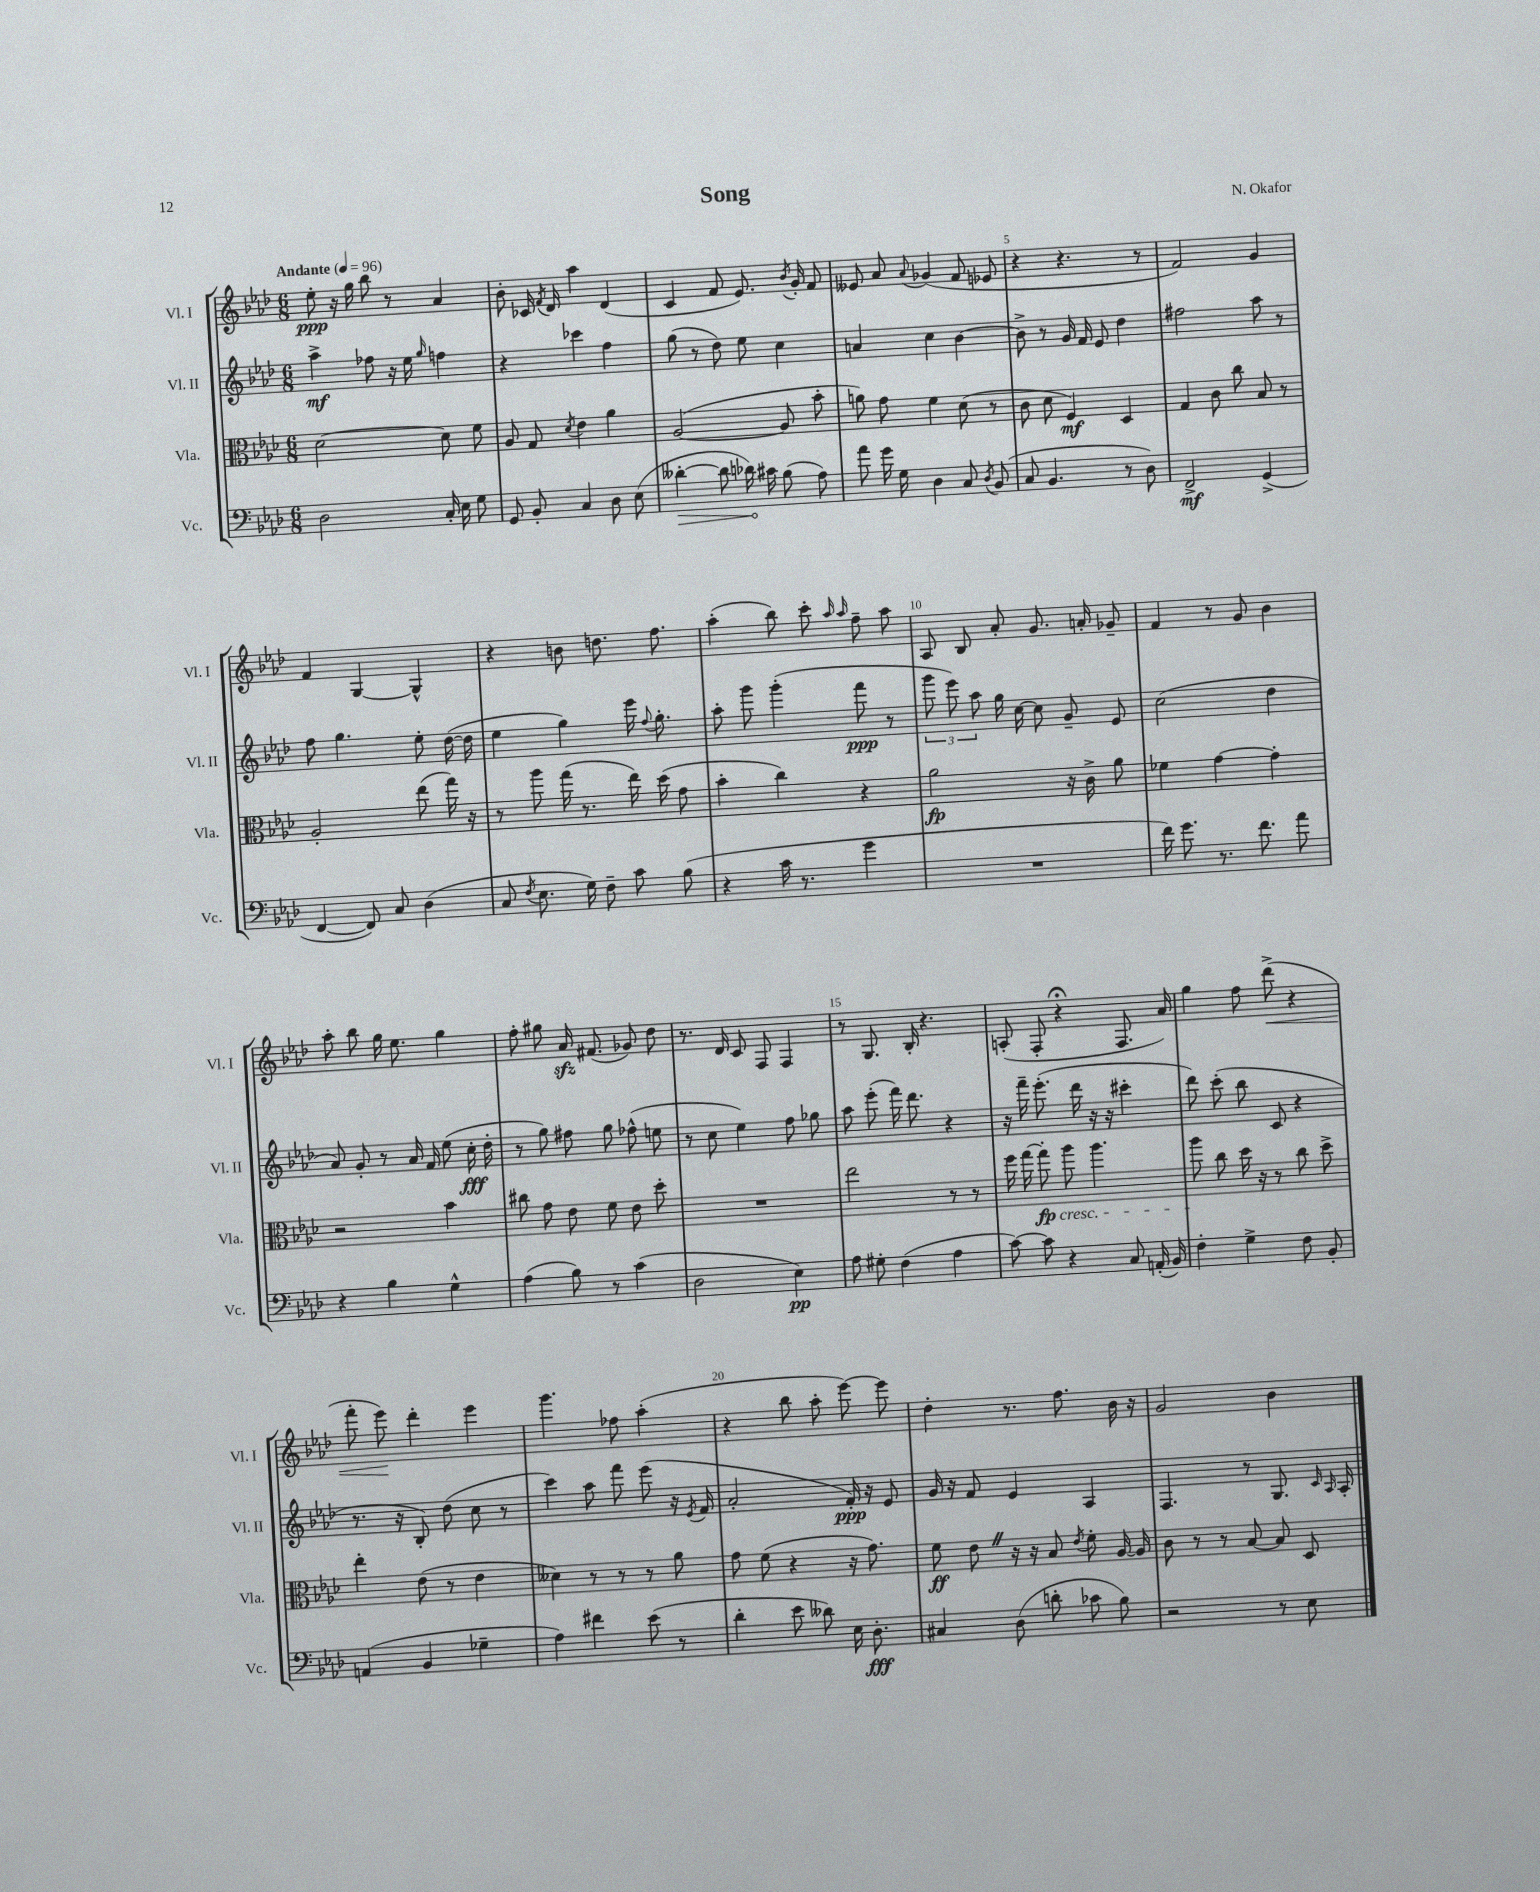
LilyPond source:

\header { title = "Song" composer = "N. Okafor" }
<<
\new StaffGroup <<
\new Staff = "s0" \with { instrumentName = "Vl. I" shortInstrumentName = "Vl. I" } {
    \clef treble \key aes \major \numericTimeSignature \time 6/8 \tempo "Andante" 4 = 96
    \autoBeamOff ees''8-.\ppp r16 g''16 bes''8 r8 aes'4 |
    bes'8-. ces'16 \acciaccatura { f'8 } des'16 aes''4 des'4( |
    c'4 f'8 ees'8.) \acciaccatura { bes'8 } g'16-. f'8 |
    eeses'8 aes'8 \appoggiatura { aes'8 } ges'4( f'8 ees'8 |
    r4 r4. r8 |
    f'2) g'4 |
    f'4 g4~ g4-^ |
    r4 b'8 d''8. f''8. |
    aes''4-.( bes''8) c'''8-. \grace { aes''16 aes''16 } f''8-- aes''8 |
    aes8 bes8 aes'8-. g'8. a'16-. ges'8-- |
    f'4 r8 g'8 bes'4 |
    aes''8-. bes''8 g''16 ees''8. g''4 |
    f''8-. gis''8 aes'16\sfz fis'8.( ges'8) des''8 |
    r8. des'16 c'8 f8 f4 |
    r8 g8. bes16-. r4. |
    a8-.( f8-. r4\fermata f8. aes'16) |
    g''4 f''8 des'''8->\<( r4 |
    f'''8-. ees'''8\!) des'''4-. ees'''4 |
    g'''4. fes''8 aes''4-.( |
    r4 bes''8 aes''8-. ees'''8~) ees'''8 |
    des''4-. r8. f''8. bes'16 r16 |
    g'2 bes'4 \bar "|." |
}
\new Staff = "s1" \with { instrumentName = "Vl. II" shortInstrumentName = "Vl. II" } {
    \clef treble \key aes \major \numericTimeSignature \time 6/8
    \autoBeamOff aes''4->\mf fes''8 r16 ees''16 \grace { g''16 } f''4 |
    r4 ces'''4 f''4 |
    g''8( r8 des''8) ees''8 c''4 |
    a'4 c''4 bes'4~ |
    bes'8-> r8 g'16 f'16 ees'8 des''4 |
    fis''2 aes''8 r8 |
    f''8 g''4. ees''8-. des''16~( des''16 |
    ees''4 g''4) ees'''16 \appoggiatura { f''8 } g''8.-. |
    aes''8-. g'''8 g'''4-.( f'''8\ppp r8 |
    \tuplet 3/2 { g'''8 ees'''8) aes''8 } g''16 c''16~ c''8 g'8-- ees'8 |
    c''2( des''4 |
    aes'8) g'8-. r8 aes'16 f'16 ees''8( c''16-.\fff des''16-. |
    r8 g''8) fis''8 g''8 fes''8-^( e''8 |
    r8 c''8 ees''4) f''8 ges''8 |
    aes''8 ees'''8-.( f'''16) des'''8. r4 |
    r16 f'''16-- ees'''8.-.( des'''16 r16 r16 cis'''4-. |
    des'''8) c'''8-.( bes''8 c'8 r4 |
    r8. r16 bes8-.) des''8( c''8 r8 |
    c'''4) aes''8 f'''8 ees'''8( r16 \acciaccatura { ees'8 } f'16 |
    aes'2-. f'16-.\ppp) r16 ees'8 |
    g'16 r16 f'8 ees'4 aes4 |
    f4. r8 g8. \grace { c'16 aes16 } aes16-. \bar "|." |
}
\new Staff = "s2" \with { instrumentName = "Vla." shortInstrumentName = "Vla." } {
    \clef alto \key aes \major \numericTimeSignature \time 6/8
    \autoBeamOff des'2~ des'8 f'8 |
    aes8 g8 \acciaccatura { des'8 } ees'4 aes'4 |
    aes2~( aes8 bes'8-. |
    a'8) g'8 f'4 des'8( r8 |
    c'8 des'8 f4\mf) des4 |
    g4 c'8 c''8 bes8 r8 |
    aes2-. ees''8( g''16) r16 |
    r8 aes''8 g''16( r8. ees''16) des''16( g'8 |
    bes'4-. c''4) r4 |
    aes'2\fp r16 c'16-> aes'8 |
    fes'4 g'4~ g'4-. |
    r2 bes'4 |
    cis''8 g'8 ees'8 f'8 ees'8 des''8-. |
    R2. |
    ees''2 r8 r8 |
    f''16 g''16~ g''8-.\fp\cresc aes''8 aes''4. |
    aes''8\! c''8 des''16 r16 r8 c''8 des''8-> |
    ees''4-. ees'8( r8 ees'4 |
    deses'4) r8 r8 r8 aes'8 |
    g'8 f'8( r4 r16 g'8.) |
    f'8\ff ees'8 \once \override BreathingSign.text = \markup { \musicglyph "scripts.caesura.straight" } \breathe r16 r16 bes8 \acciaccatura { ees'8 } f'8-. aes16~ aes16 |
    c'8 r8 r8 bes8~ bes8 des8 \bar "|." |
}
\new Staff = "s3" \with { instrumentName = "Vc." shortInstrumentName = "Vc." } {
    \clef bass \key aes \major \numericTimeSignature \time 6/8
    \autoBeamOff des2 c16-. ees16 g8 |
    g,8 bes,8-. c4 des8 ees8( |
    \once \override Hairpin.circled-tip = ##t deses'4~-.\> deses'8 des'16\!) cis'16 bes8( aes8) |
    aes'8 g'16 g16 des4 c8 \acciaccatura { des8 } bes,8( |
    c8 bes,4. r8 des8) |
    f,2->\mf g,4->( |
    f,4~ f,8) c8 des4( |
    c8 \acciaccatura { f8 } ees8. g16) f8-- c'8 bes8( |
    r4 c'16 r8. g'4 |
    R2. |
    f'16) g'8. r8. f'8. aes'8 |
    r4 bes4 g4-^ |
    aes4( bes8) r8 c'4( |
    des2 ees4\pp) |
    aes8 gis8-. f4( aes4 |
    c'8~) c'8 r4 c8 a,16-.( bes,16) |
    f4-. g4-> f8 bes,8-. |
    a,4( bes,4 ges4-- |
    aes4) fis'4 ees'8( r8 |
    des'4-. ees'8 deses'8) ees16 des8.-.\fff |
    cis4 des8( d'8-. ces'8 bes8) |
    r2 r8 ees8 \bar "|." |
}
>>
>>
\layout { \context { \Score \override BarNumber.break-visibility = ##(#f #t #t) barNumberVisibility = #(every-nth-bar-number-visible 5) } }
